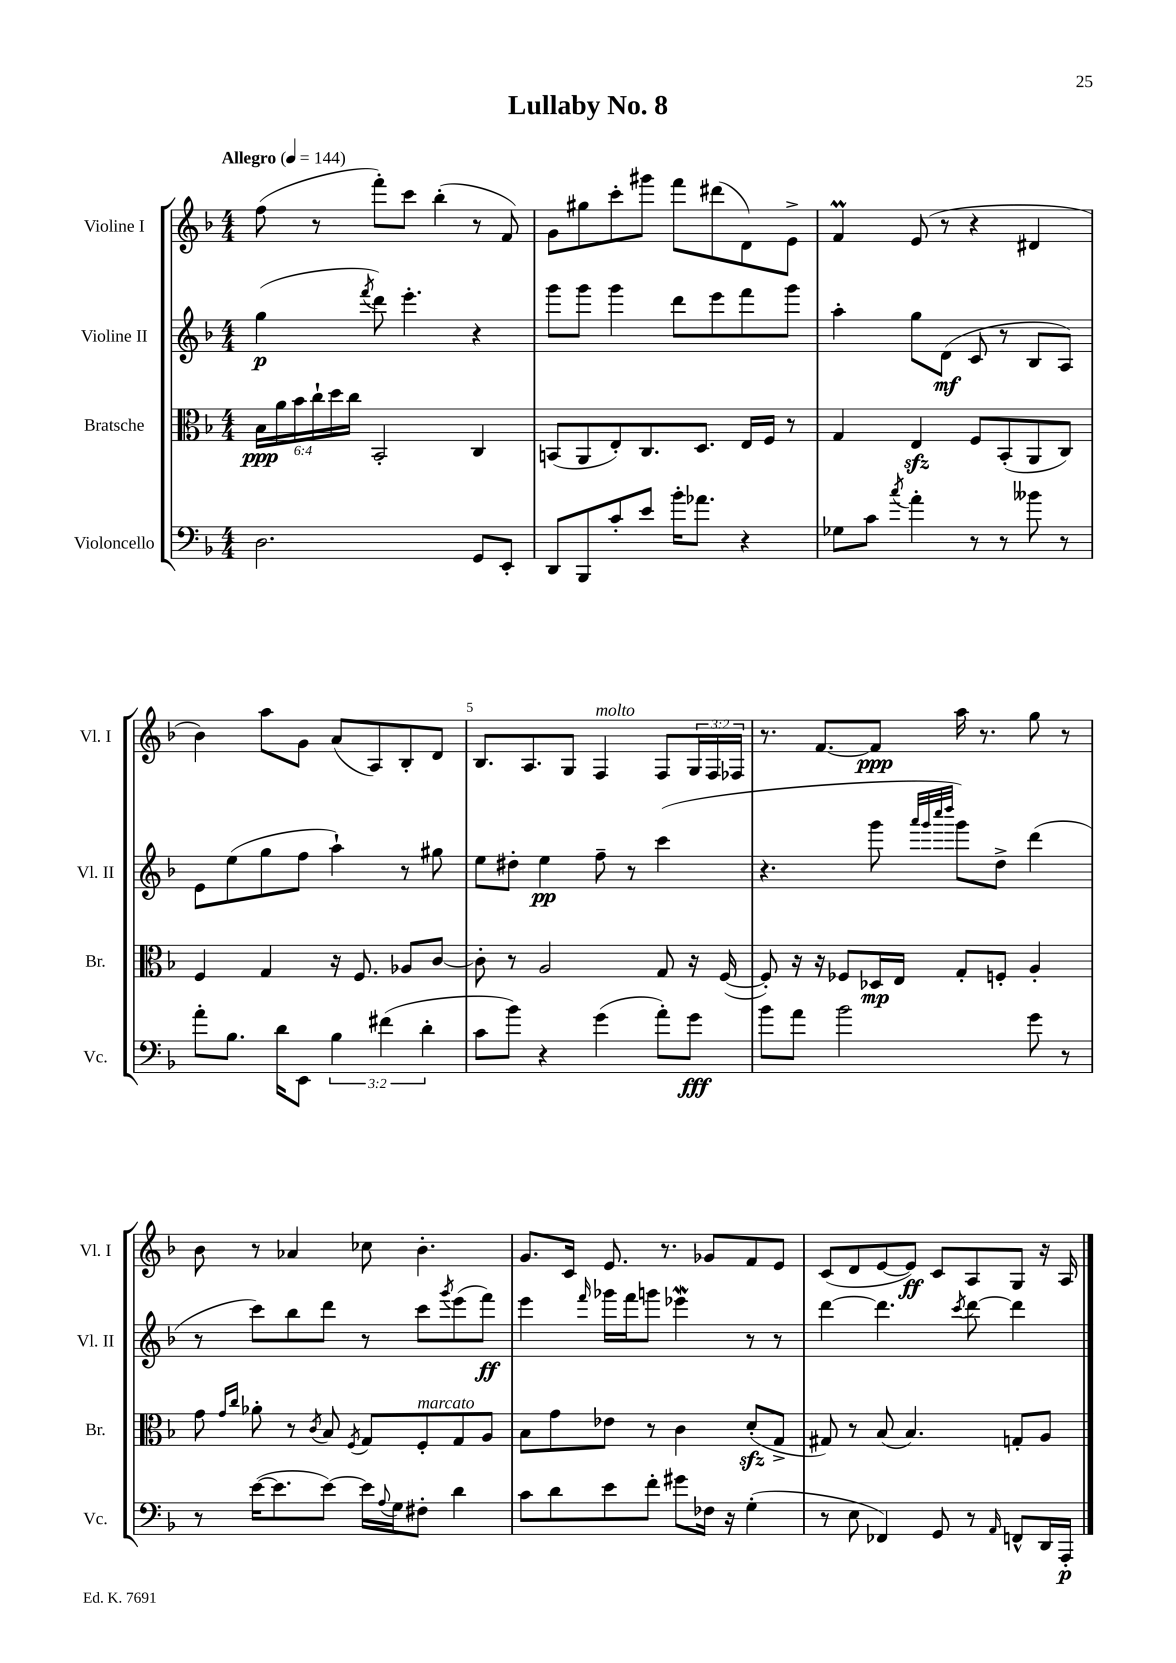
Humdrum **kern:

**kern	**dynam	**kern	**dynam	**kern	**dynam	**kern	**dynam
*part4	*part4	*part3	*part3	*part2	*part2	*part1	*part1
*staff4	*staff4	*staff3	*staff3	*staff2	*staff2	*staff1	*staff1
*I"Violoncello	*	*I"Bratsche	*	*I"Violine II	*	*I"Violine I	*
*I'Vc.	*	*I'Br.	*	*I'Vl. II	*	*I'Vl. I	*
*clefF4	*	*clefC3	*	*clefG2	*	*clefG2	*
*k[b-]	*	*k[b-]	*	*k[b-]	*	*k[b-]	*
*M4/4	*	*M4/4	*	*M4/4	*	*M4/4	*
*MM144	*	*MM144	*	*MM144	*	*MM144	*
=1	=1	=1	=1	=1	=1	=1	=1
!	!	!	!	!	!	!LO:TX:a:B:t=Allegro	!
2.D\	.	24B-\LL	ppp	(4gg\	p	(8ff\	.
.	.	24a\	.	.	.	.	.
.	.	24b-\	.	.	.	.	.
.	.	24cc`\	.	.	.	8r	.
.	.	24dd\	.	.	.	.	.
.	.	24cc\JJ	.	.	.	.	.
.	.	.	.	8qfff/	.	.	.
.	.	2BB-'/	.	8ddd\)	.	8fff'\L)	.
.	.	.	.	4.eee'\	.	8ccc\J	.
.	.	.	.	.	.	(4bb-'\	.
8GG/L	.	4C/	.	4r	.	8r	.
8EE'/J	.	.	.	.	.	8f/)	.
=2	=2	=2	=2	=2	=2	=2	=2
8DD/L	.	(8BBn/L	.	8ggg\L	.	8g\L	.
8BBB-/	.	8AA/	.	8ggg\J	.	8gg#X\	.
8c'/	.	8E'/)	.	4ggg\	.	8ccc'\	.
8e/J	.	8.C/	.	.	.	8ggg#X\J	.
16b-'\KL	.	.	.	8ddd\L	.	8fff\L	.
8.a-X\J	.	8.D/J	.	.	.	.	.
.	.	.	.	8eee\	.	(8ddd#X\	.
4r	.	16E/LL	.	8fff\	.	8d\)	.
.	.	16F/JJ	.	.	.	.	.
.	.	8r	.	8ggg\J	.	8e^\J	.
=3	=3	=3	=3	=3	=3	=3	=3
8G-X\L	.	4G/	.	4aa'\	.	4fM/	.
8c\J	.	.	.	.	.	.	.
8qcc/	.	.	.	.	.	.	.
4a'\	.	4Ezz/	.	8gg\L	.	(8e/	.
.	.	.	.	(8d\J	mf	8r	.
8r	.	8F/L	.	8c/	.	4r	.
8r	.	(8BB-'/	.	8r	.	.	.
8b--X\	.	8AA/	.	8B-/L	.	4d#X/	.
8r	.	8C/J)	.	8A/J)	.	.	.
!!LO:LB:g=z
=4	=4	=4	=4	=4	=4	=4	=4
8a'\L	.	4F/	.	8e\L	.	4b-\)	.
8.B-\J	.	.	.	(8ee\	.	.	.
.	.	4G/	.	8gg\	.	8aa\L	.
16d\KL	.	.	.	.	.	.	.
8EE\J	.	.	.	8ff\J	.	8g\J	.
6B-\	.	16r	.	4aa`\)	.	(8a/L	.
.	.	8.F/	.	.	.	.	.
.	.	.	.	.	.	8A/)	.
(6f#X\	.	.	.	.	.	.	.
.	.	8A-X/L	.	8r	.	8B-'/	.
6d'\	.	.	.	.	.	.	.
.	.	[8c/J	.	8gg#X\	.	8d/J	.
=5	=5	=5	=5	=5	=5	=5	=5
8c\L	.	8c'\]	.	8ee\L	.	8.B-/L	.
8b-\J)	.	8r	.	8dd#X'\J	.	.	.
.	.	.	.	.	.	8.A/	.
4r	.	2A/	.	4ee\	pp	.	.
.	.	.	.	.	.	8G/J	.
!	!	!	!	!	!	!LO:TX:a:i:t=molto	!
(4g\	.	.	.	8ff~\	.	4F/	.
.	.	.	.	8r	.	.	.
8a'\L)	.	8G/	.	(4ccc\	.	8F/L	.
8g\J	fff	16r	.	.	.	24G/L	.
.	.	.	.	.	.	24F/	.
.	.	([16F/	.	.	.	.	.
.	.	.	.	.	.	24F-X/JJ	.
=6	=6	=6	=6	=6	=6	=6	=6
8b-\L	.	8F'/])	.	4.r	.	8.r	.
8a\J	.	16r	.	.	.	.	.
.	.	16r	.	.	.	[8.f/L	.
2b-\	.	8F-X/L	.	.	.	.	.
.	.	16D-X/L	mp	8ggg\	.	8f/J]	ppp
.	.	16E/JJ	.	.	.	.	.
.	.	.	.	32qqaaa/LLL	.	.	.
.	.	.	.	32qqggg/	.	.	.
.	.	.	.	32qqcccc/	.	.	.
.	.	.	.	32qqdddd/JJJ	.	.	.
.	.	8G'/L	.	8ggg\L)	.	16aa\	.
.	.	.	.	.	.	8.r	.
.	.	8Fn'/J	.	8dd^\J	.	.	.
8g\	.	4A'/	.	(4ddd\	.	8gg\	.
8r	.	.	.	.	.	8r	.
!!LO:LB:g=z
=7	=7	=7	=7	=7	=7	=7	=7
8r	.	8g\	.	8r	.	8b-\	.
.	.	16qqg/LL	.	.	.	.	.
.	.	16qqcc/JJ	.	.	.	.	.
([16e\KL	.	8a-X'\	.	8ccc\L)	.	8r	.
8.e\]	.	.	.	.	.	.	.
.	.	8r	.	8bb-\	.	4a-X/	.
.	.	8qc/	.	.	.	.	.
[8e\J)	.	8B-/	.	8ddd\J	.	.	.
.	.	8qF/	.	.	.	.	.
16e\LL]	.	8G/L	.	8r	.	8cc-X\	.
8qqA/	.	.	.	.	.	.	.
16G\J	.	.	.	.	.	.	.
!	!	!LO:TX:a:i:t=marcato	!	!	!	!	!
8F#X'\J	.	8F'/	.	8ccc\L	.	4.b-'\	.
.	.	.	.	8qggg/	.	.	.
4d\	.	8G/	.	(8eee\	.	.	.
.	.	8A/J	.	8fff\J)	ff	.	.
=8	=8	=8	=8	=8	=8	=8	=8
8c\L	.	8B-\L	.	4eee\	.	8.g/L	.
8d\	.	8g\	.	.	.	.	.
.	.	.	.	.	.	16c/Jk	.
.	.	.	.	16qqfff/	.	.	.
8e\	.	8e-X\J	.	16ggg-X\LL	.	8.e/	.
.	.	.	.	16fff\J	.	.	.
8f'\J	.	8r	.	8gggn\J	.	.	.
.	.	.	.	.	.	8.r	.
8g#X\L	.	4c\	.	4eee-Xw\	.	.	.
16F-X\Jk	.	.	.	.	.	8g-X/L	.
16r	.	.	.	.	.	.	.
(4G'\	.	(8dzz'/L	.	8r	.	8f/	.
.	.	8G^/J	.	8r	.	8e/J	.
=9	=9	=9	=9	=9	=9	=9	=9
8r	.	8G#X/)	.	[4ddd\	.	(8c/L	.
8E\	.	8r	.	.	.	8d/	.
4FF-X/)	.	(8B-/	.	4.ddd\]	.	[8e/	.
.	.	4.B-/)	.	.	.	8e/J])	ff
8GG/	.	.	.	.	.	8c/L	.
.	.	.	.	8qccc/	.	.	.
8r	.	.	.	[8ddd\	.	8A/	.
16qqAA/	.	.	.	.	.	.	.
8FFn^^/L	.	8Gn'/L	.	4ddd\]	.	8G/J	.
16DD/L	.	8A/J	.	.	.	16r	.
16AAA'/JJ	p	.	.	.	.	16A/	.
==	==	==	==	==	==	==	==
*-	*-	*-	*-	*-	*-	*-	*-
